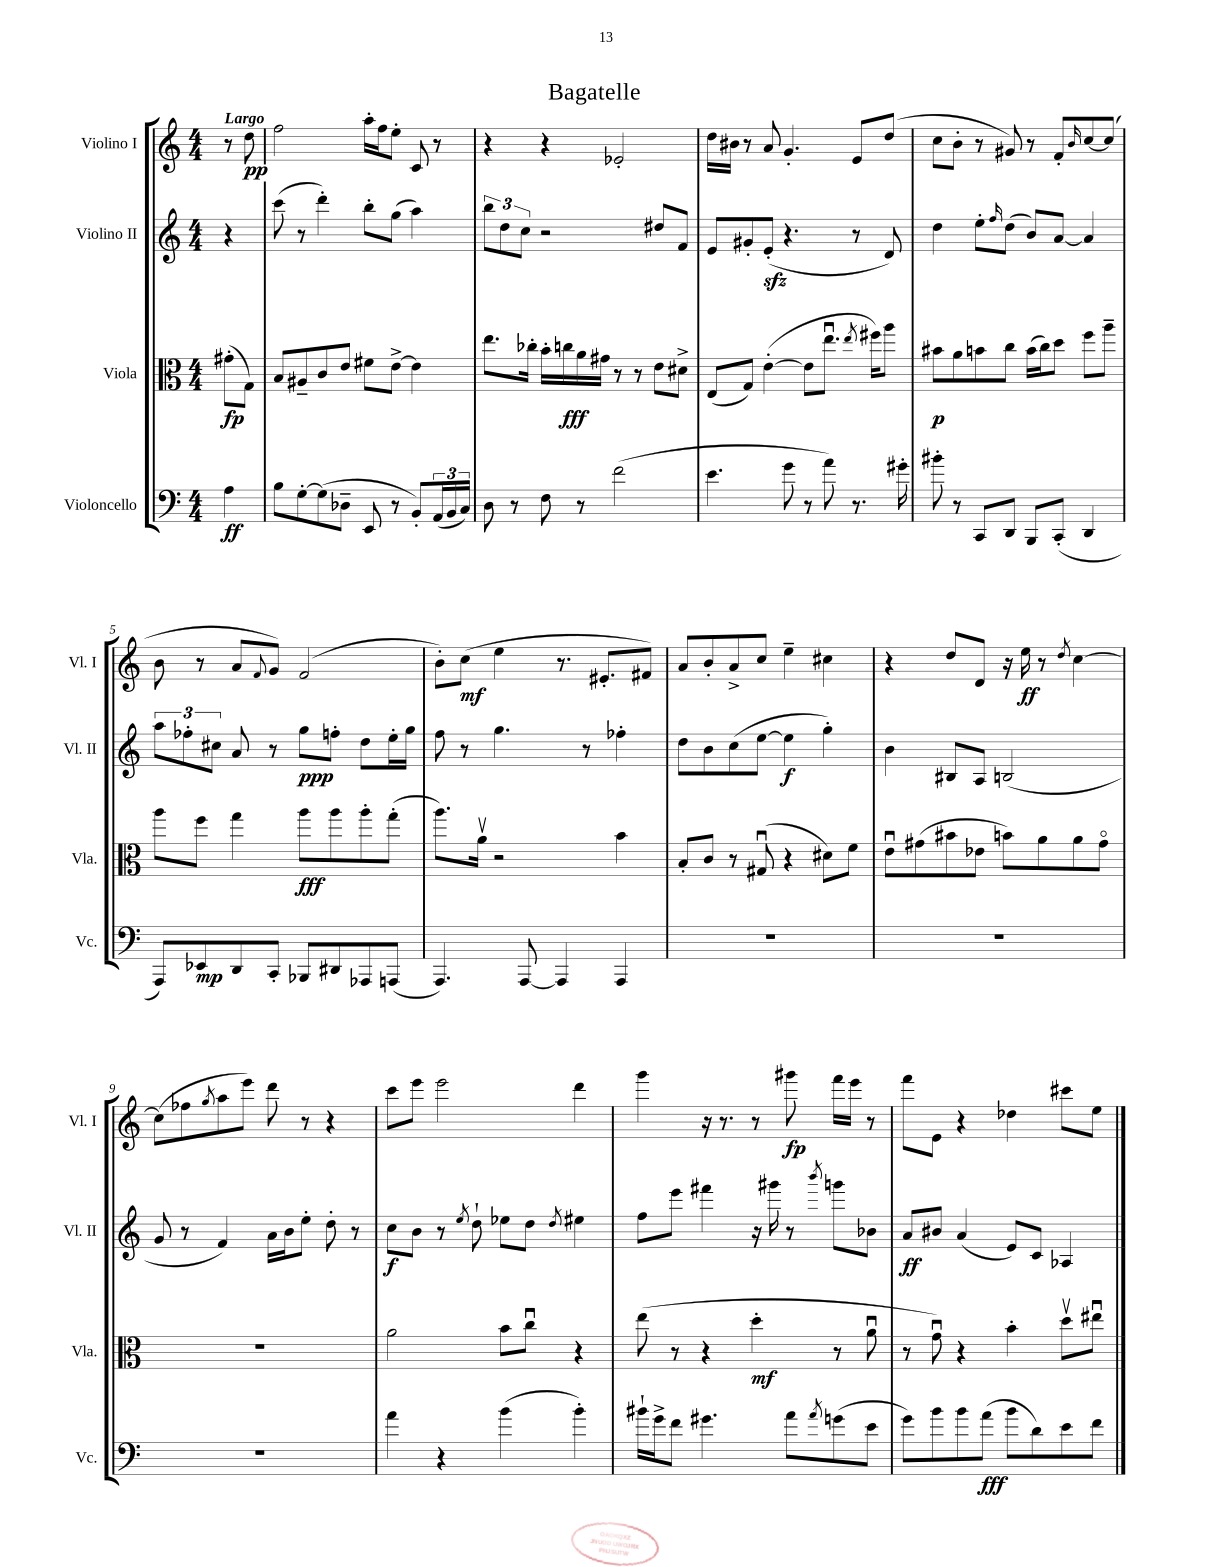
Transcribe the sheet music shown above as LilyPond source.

\header { title = "Bagatelle" }
<<
\new StaffGroup <<
\new Staff = "s0" \with { instrumentName = "Violino I" shortInstrumentName = "Vl. I" } {
    \clef treble \key c \major \numericTimeSignature \time 4/4 \partial 4 \tempo "Largo"
    r8 d''8\pp |
    f''2 a''16-. f''16 e''8-. c'8 r8 |
    r4 r4 ees'2-. |
    d''16 bis'16 r8 a'8 g'4.-. e'8 d''8( |
    c''8 b'8-. r8 gis'8) r8 f'8-. \grace { b'16 } c''8~ c''8( |
    b'8 r8 a'8 \appoggiatura { f'8 } g'8) f'2( |
    b'8-.) c''8\mf( e''4 r8. eis'8.-. fis'8) |
    a'8 b'8-. a'8-> c''8 e''4-- cis''4 |
    r4 d''8 d'8 r16 e''16\ff r8 \acciaccatura { d''8 } c''4~ |
    c''8( fes''8 \acciaccatura { g''8 } a''8 e'''8) d'''8 r8 r4 |
    c'''8 e'''8 e'''2 d'''4 |
    g'''4 r16 r8. r8 gis'''8\fp f'''16 e'''16 r8 |
    f'''8 e'8 r4 des''4 cis'''8 e''8 \bar "|." |
}
\new Staff = "s1" \with { instrumentName = "Violino II" shortInstrumentName = "Vl. II" } {
    \clef treble \key c \major \numericTimeSignature \time 4/4 \partial 4
    r4 |
    c'''8( r8 d'''4-.) b''8-. g''8( a''4) |
    \tuplet 3/2 { b''8 d''8 c''8 } r2 dis''8 f'8 |
    e'8 gis'8-. e'8-.\sfz( r4. r8 d'8) |
    d''4 e''8-. \grace { f''16 } d''8( b'8) a'8~ a'4 |
    \tuplet 3/2 { a''8 fes''8-. cis''8 } a'8 r8 g''8\ppp f''8-. d''8 e''16-. g''16 |
    f''8 r8 g''4. r8 fes''4-. |
    d''8 b'8 c''8( e''8~ e''4\f g''4-.) |
    b'4 bis8 a8 b2( |
    g'8 r8 f'4) a'16 b'16 e''8-. d''8-. r8 |
    c''8\f b'8 r8 \acciaccatura { e''8 } d''8-! ees''8 d''8 \acciaccatura { d''8 } eis''4 |
    f''8 e'''8 fis'''4 r16 gis'''16 r8 \acciaccatura { b'''8 } g'''8 bes'8 |
    a'8\ff bis'8 a'4( e'8) c'8 aes4 \bar "|." |
}
\new Staff = "s2" \with { instrumentName = "Viola" shortInstrumentName = "Vla." } {
    \clef alto \key c \major \numericTimeSignature \time 4/4 \partial 4
    gis'8-.\fp( g8) |
    b8 ais8-- c'8 e'8 fis'8 e'8~-> e'4 |
    e''8. ces''16-. b'16-. c''16\fff a'16 gis'16 r8 r8 e'8 dis'8-> |
    e8( g8) e'4~-.( e'8 e''8.\downbow \acciaccatura { e''8 } fis''16) a''8 |
    bis'8\p a'8 b'8 c''8 b'16( c''16) d''8 f''8 a''8-- |
    a''8 f''8 g''4 a''8\fff a''8 a''8-. g''8-.( |
    a''8.) a'16\upbow r2 b'4 |
    b8-. c'8 r8 gis8\downbow( r4 dis'8) f'8 |
    e'8\downbow gis'8( bis'8 ees'8 b'8) a'8 a'8 gis'8\flageolet |
    R1 |
    a'2 b'8 c''8\downbow r4 |
    e''8( r8 r4 d''4-.\mf r8 a'8\downbow |
    r8 g'8\downbow) r4 b'4-. d''8\upbow eis''8\downbow \bar "|." |
}
\new Staff = "s3" \with { instrumentName = "Violoncello" shortInstrumentName = "Vc." } {
    \clef bass \key c \major \numericTimeSignature \time 4/4 \partial 4
    a4\ff |
    b8 g8~-. g8( des8-- e,8 r8 b,8-.) \tuplet 3/2 { a,16( b,16 c16) } |
    d8 r8 f8 r8 f'2( |
    e'4. g'8 r8 a'8) r8. gis'16-. |
    bis'8-. r8 c,8 d,8 b,,8 c,8-.( d,4 |
    a,,8) ees,8\mp d,8 c,8-. bes,,8 dis,8 aes,,8 a,,8( |
    a,,4.) a,,8~ a,,4 a,,4 |
    R1 |
    R1 |
    R1 |
    a'4 r4 b'4( b'4-.) |
    bis'16-! g'16-> f'8 gis'4. a'8 \acciaccatura { a'8 } g'8( e'8 |
    g'8) b'8 b'8 a'8\fff( b'8 d'8) e'8 f'8 \bar "|." |
}
>>
>>
